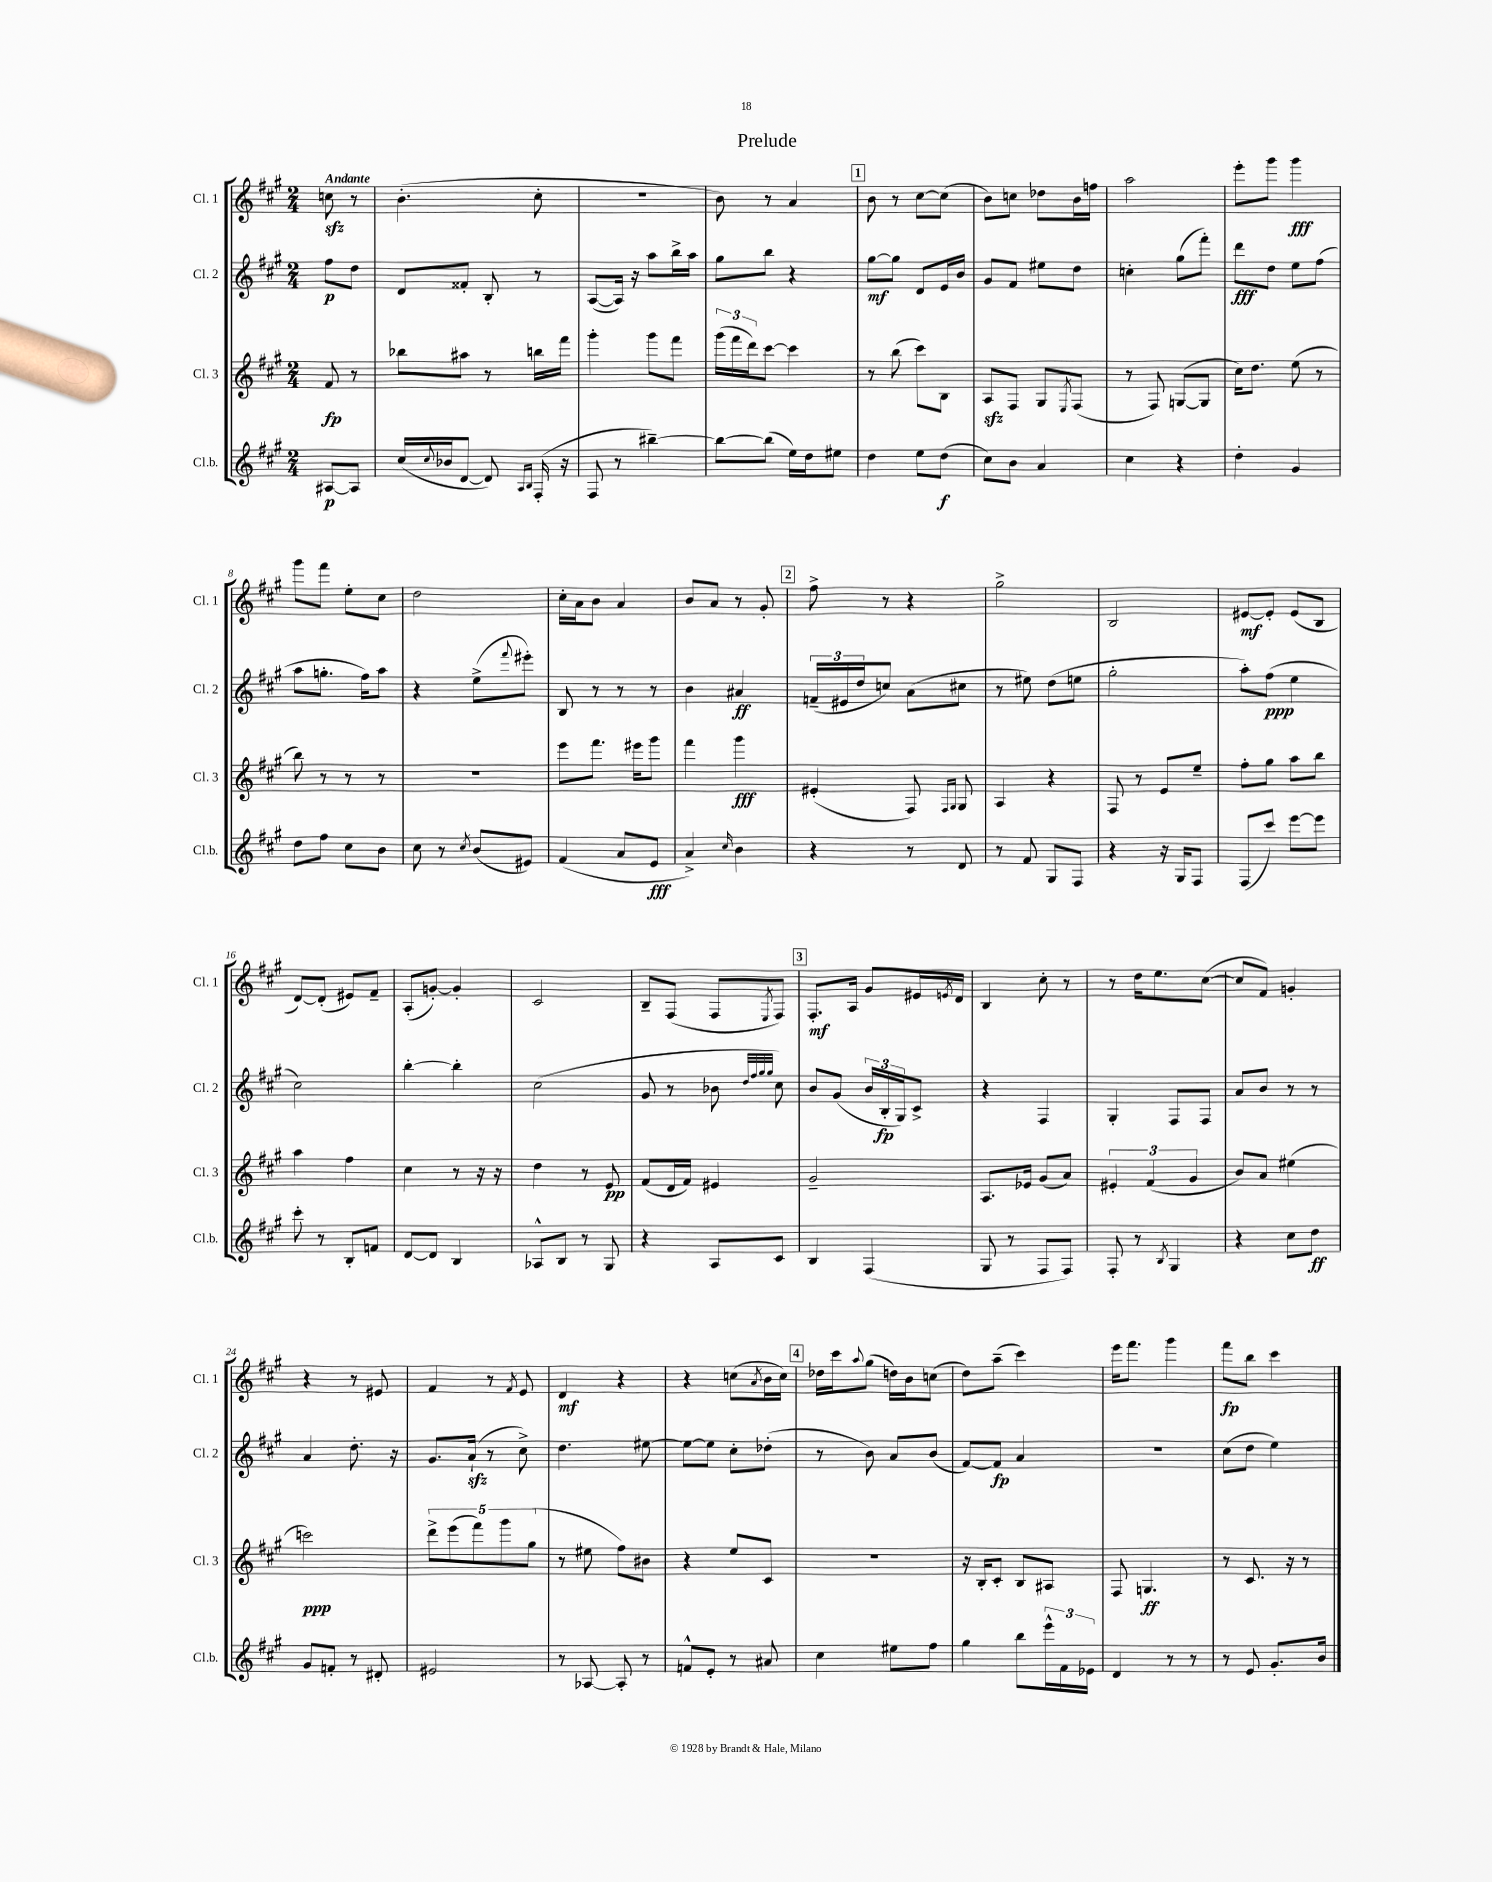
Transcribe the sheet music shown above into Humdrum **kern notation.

**kern	**dynam	**kern	**dynam	**kern	**dynam	**kern	**dynam
*part4	*part4	*part3	*part3	*part2	*part2	*part1	*part1
*staff4	*staff4	*staff3	*staff3	*staff2	*staff2	*staff1	*staff1
*I"Cl.b.	*	*I"Cl. 3	*	*I"Cl. 2	*	*I"Cl. 1	*
*I'Cl.b.	*	*I'Cl. 3	*	*I'Cl. 2	*	*I'Cl. 1	*
*clefG2	*	*clefG2	*	*clefG2	*	*clefG2	*
*k[f#c#g#]	*	*k[f#c#g#]	*	*k[f#c#g#]	*	*k[f#c#g#]	*
*M2/4	*	*M2/4	*	*M2/4	*	*M2/4	*
=	=	=	=	=	=	=	=
!	!	!	!	!	!	!LO:TX:a:B:t=Andante	!
[8A#X/L	p	8f#/	fp	8ff#\L	p	8ccnzz\	.
8A#/J]	.	8r	.	8dd\J	.	8r	.
=1	=1	=1	=1	=1	=1	=1	=1
(16cc#/LL	.	8bb-X\L	.	8d/L	.	(4.b'\	.
8qqcc#/	.	.	.	.	.	.	.
16b-X/J	.	.	.	.	.	.	.
[8d/J	.	8aa#X\J	.	8f##X'/J	.	.	.
8d/])	.	8r	.	8B'/	.	.	.
16qqA/LL	.	.	.	.	.	.	.
16qqB/JJ	.	.	.	.	.	.	.
(16F#'/	.	16bbn\LL	.	8r	.	8cc#'\	.
16r	.	16fff#\JJ	.	.	.	.	.
=2	=2	=2	=2	=2	=2	=2	=2
8F#/	.	4ggg#'\	.	([8A/L	.	2r	.
8r	.	.	.	16A/Jk])	.	.	.
.	.	.	.	16r	.	.	.
[4bb#X~\)	.	8ggg#\L	.	8aa\L	.	.	.
.	.	8fff#\J	.	16bb^\L	.	.	.
.	.	.	.	16aa\JJ	.	.	.
=3	=3	=3	=3	=3	=3	=3	=3
8bb#\L_	.	(24ggg#\LL	.	8gg#\L	.	8b\)	.
.	.	24fff#\	.	.	.	.	.
.	.	24ddd\J)	.	.	.	.	.
(8bb#\J]	.	[8ccc#\J	.	8bb\J	.	8r	.
16ee\LL)	.	4ccc#\]	.	4r	.	4a/	.
16dd\J	.	.	.	.	.	.	.
8ee#X\J	.	.	.	.	.	.	.
!!LO:REH:place=s1:t=1
=4	=4	=4	=4	=4	=4	=4	=4
4dd\	.	8r	.	[8gg#\L	mf	8b\	.
.	.	(8bb\	.	8gg#\J]	.	8r	.
8ee\L	.	8ccc#\L)	.	8d/L	.	[8cc#\L	.
(8dd\J	f	8B\J	.	16e/L	.	(8cc#\J]	.
.	.	.	.	16b/JJ	.	.	.
=5	=5	=5	=5	=5	=5	=5	=5
8cc#\L)	.	8Azz/L	.	8g#/L	.	8b\L)	.
8b\J	.	8F#/J	.	8f#/J	.	8ccn\J	.
4a/	.	8G#/L	.	8ee#X\L	.	8dd-X\L	.
.	.	8qE/	.	.	.	.	.
.	.	(8F#/J	.	8dd\J	.	16b\L	.
.	.	.	.	.	.	16ffn\JJ	.
=6	=6	=6	=6	=6	=6	=6	=6
4cc#\	.	8r	.	4ccn'\	.	2aa\	.
.	.	8F#/)	.	.	.	.	.
4r	.	([8Gn/L	.	(8gg#\L	.	.	.
.	.	8G/J]	.	8fff#'\J)	.	.	.
=7	=7	=7	=7	=7	=7	=7	=7
4dd'\	.	16cc#\KL)	.	8ddd\L	fff	8eee'\L	.
.	.	8.dd\J	.	.	.	.	.
.	.	.	.	8dd\J	.	8ggg#\J	.
4g#/	.	(8ee\	.	8ee\L	.	4ggg#\	fff
.	.	8r	.	(8ff#\J	.	.	.
!!LO:LB:g=z
=8	=8	=8	=8	=8	=8	=8	=8
8dd\L	.	8bb\)	.	8aa\L	.	8ggg#\L	.
8ff#\J	.	8r	.	8.ggn'\J	.	8fff#\J	.
8cc#\L	.	8r	.	.	.	8ee'\L	.
.	.	.	.	16ff#\KL)	.	.	.
8b\J	.	8r	.	8aa\J	.	8cc#\J	.
=9	=9	=9	=9	=9	=9	=9	=9
8cc#\	.	2r	.	4r	.	2dd\	.
8r	.	.	.	.	.	.	.
8qcc#/	.	.	.	.	.	.	.
(8b/L	.	.	.	(8ee^\L	.	.	.
.	.	.	.	8qqfff#/	.	.	.
8e#X/J)	.	.	.	8eee#X'\J)	.	.	.
=10	=10	=10	=10	=10	=10	=10	=10
(4f#/	.	8eee\L	.	8B/	.	16cc#'\LL	.
.	.	.	.	.	.	16a\J	.
.	.	8.fff#\J	.	8r	.	8b\J	.
8a/L	.	.	.	8r	.	4a/	.
.	.	16eee#X\KL	.	.	.	.	.
8e/J	fff	8ggg#\J	.	8r	.	.	.
=11	=11	=11	=11	=11	=11	=11	=11
4a^/)	.	4fff#\	.	4b\	.	8b/L	.
.	.	.	.	.	.	8a/J	.
16qqcc#/	.	.	.	.	.	.	.
4b\	.	4ggg#\	fff	4a#X/	ff	8r	.
.	.	.	.	.	.	8g#'/	.
!!LO:REH:place=s1:t=2
=12	=12	=12	=12	=12	=12	=12	=12
4r	.	(4e#X'/	.	(24fn~/LL	.	8ff#^\	.
.	.	.	.	24e#X/	.	.	.
.	.	.	.	24dd/J	.	.	.
.	.	.	.	8ccn/J)	.	8r	.
8r	.	8F#/)	.	(8a\L	.	4r	.
.	.	16qqF#/LL	.	.	.	.	.
.	.	16qqG#/JJ	.	.	.	.	.
8d/	.	8G#/	.	8cc#X\J	.	.	.
=13	=13	=13	=13	=13	=13	=13	=13
8r	.	4A/	.	8r	.	2gg#^\	.
8f#/	.	.	.	8ee#X\)	.	.	.
8G#/L	.	4r	.	(8dd\L	.	.	.
8F#/J	.	.	.	8een\J	.	.	.
=14	=14	=14	=14	=14	=14	=14	=14
4r	.	8F#/	.	2gg#'\	.	2B/	.
.	.	8r	.	.	.	.	.
16r	.	8e/L	.	.	.	.	.
16G#/KL	.	.	.	.	.	.	.
8F#/J	.	8ee~/J	.	.	.	.	.
=15	=15	=15	=15	=15	=15	=15	=15
(8F#/L	.	8ff#'\L	.	8aa'\L)	.	[8e#X/L	mf
8ccc#/J)	.	8gg#\J	.	(8ff#\J	ppp	8e#'/J]	.
[8eee\L	.	8aa\L	.	4ee\	.	(8e#/L	.
8eee\J]	.	8bb\J	.	.	.	8B/J	.
!!LO:LB:g=z
=16	=16	=16	=16	=16	=16	=16	=16
8ccc#'\	.	4aa\	.	2cc#\)	.	[8d/L)	.
8r	.	.	.	.	.	(8d'/J]	.
8B'/L	.	4ff#\	.	.	.	8e#X/L)	.
8fn/J	.	.	.	.	.	8f#~/J	.
=17	=17	=17	=17	=17	=17	=17	=17
[8d/L	.	4cc#\	.	[4bb'\	.	(8A'/L	.
8d/J]	.	.	.	.	.	[8gn'/J)	.
4B/	.	8r	.	4bb'\]	.	4g'/]	.
.	.	16r	.	.	.	.	.
.	.	16r	.	.	.	.	.
=18	=18	=18	=18	=18	=18	=18	=18
8A-X^^/L	.	4dd\	.	(2cc#\	.	2c#/	.
8B/J	.	.	.	.	.	.	.
8r	.	8r	.	.	.	.	.
8G#/	.	8e/	pp	.	.	.	.
=19	=19	=19	=19	=19	=19	=19	=19
4r	.	(8f#/L	.	8g#/	.	8B~/L	.
.	.	16d/L	.	8r	.	(8F#/J	.
.	.	16f#/JJ)	.	.	.	.	.
8A/L	.	4e#X/	.	8b-X\	.	8F#/L	.
.	.	.	.	32qqdd/LLL	.	.	.
.	.	.	.	32qqff#/	.	.	.
.	.	.	.	32qqgg#/	.	.	.
.	.	.	.	32qqgg#/JJJ	.	8qE/	.
8c#/J	.	.	.	8cc#\)	.	8F#/J)	.
!!LO:REH:place=s1:t=3
=20	=20	=20	=20	=20	=20	=20	=20
4B/	.	2g#~/	.	8b/L	.	8.F#'/L	mf
.	.	.	.	(8g#/J	.	.	.
.	.	.	.	.	.	16A/Jk	.
(4F#/	.	.	.	24b/LL	.	8g#/L	.
.	.	.	.	24B'/	fp	.	.
.	.	.	.	24G#/J)	.	.	.
.	.	.	.	8c#^/J	.	16e#X/L	.
.	.	.	.	.	.	8qen/	.
.	.	.	.	.	.	16d/JJ	.
=21	=21	=21	=21	=21	=21	=21	=21
8G#/	.	8.A/L	.	4r	.	4B/	.
8r	.	.	.	.	.	.	.
.	.	16e-X/Jk	.	.	.	.	.
8F#/L	.	(8g#/L	.	4F#/	.	8cc#'\	.
8F#/J)	.	8a/J)	.	.	.	8r	.
=22	=22	=22	=22	=22	=22	=22	=22
8F#'/	.	6e#X'/	.	4G#'/	.	8r	.
8r	.	.	.	.	.	16dd\KL	.
.	.	(6f#/	.	.	.	.	.
.	.	.	.	.	.	8.ee\	.
8qB/	.	.	.	.	.	.	.
4G#/	.	.	.	8F#/L	.	.	.
.	.	6g#/	.	.	.	.	.
.	.	.	.	8F#/J	.	([8cc#\J	.
=23	=23	=23	=23	=23	=23	=23	=23
4r	.	8b/L)	.	8a/L	.	8cc#/L]	.
.	.	8a/J	.	8b/J	.	8f#/J)	.
8cc#\L	.	(4ee#X\	.	8r	.	4gn'/	.
8dd\J	ff	.	.	8r	.	.	.
!!LO:LB:g=z
=24	=24	=24	=24	=24	=24	=24	=24
8g#/L	.	2cccn\)	ppp	4a/	.	4r	.
8fn'/J	.	.	.	.	.	.	.
8r	.	.	.	8.dd'\	.	8r	.
8d#X'/	.	.	.	.	.	8e#X/	.
.	.	.	.	16r	.	.	.
=25	=25	=25	=25	=25	=25	=25	=25
2e#X/	.	10ddd^\L	.	8.g#/L	.	4f#/	.
.	.	(10eee\	.	.	.	.	.
.	.	.	.	(16azz`/Jk	.	.	.
.	.	10fff#\)	.	.	.	.	.
.	.	.	.	8r	.	8r	.
.	.	10ggg#\	.	.	.	.	.
.	.	.	.	.	.	8qf#/	.
.	.	.	.	8cc#^\)	.	8e/	.
.	.	(10gg#\J	.	.	.	.	.
=26	=26	=26	=26	=26	=26	=26	=26
8r	.	8r	.	4.dd\	.	4d/	mf
[8A-X/	.	8ee#X\	.	.	.	.	.
8A-'/]	.	8ff#\L)	.	.	.	4r	.
8r	.	8b#X\J	.	[8ee#X\	.	.	.
=27	=27	=27	=27	=27	=27	=27	=27
8fn^^/L	.	4r	.	8ee#\L_	.	4r	.
8e'/J	.	.	.	8ee#\J]	.	.	.
8r	.	8ee/L	.	8cc#'\L	.	(8ccn\L	.
.	.	.	.	.	.	8qa/	.
8a#X/	.	8c#/J	.	(8dd-X'\J	.	16b\L	.
.	.	.	.	.	.	16cc\JJ)	.
!!LO:REH:place=s1:t=4
=28	=28	=28	=28	=28	=28	=28	=28
4cc#\	.	2r	.	8r	.	16dd-X\LL	.
.	.	.	.	.	.	16ccc#\J	.
.	.	.	.	.	.	8qqaa/	.
.	.	.	.	8b\)	.	(8gg#\J	.
8ee#X\L	.	.	.	8a/L	.	16ddn\LL)	.
.	.	.	.	.	.	16b\J	.
8ff#\J	.	.	.	(8b/J	.	(8ccn\J	.
=29	=29	=29	=29	=29	=29	=29	=29
4gg#\	.	16r	.	[8f#/L)	.	8dd\L)	.
.	.	16B'/KL	.	.	.	.	.
.	.	8c#'/J	.	8f#/J]	fp	(8aa~\J	.
8bb\L	.	8B/L	.	4a/	.	4ccc#\)	.
24eee^^\L	.	8A#X/J	.	.	.	.	.
24f#\	.	.	.	.	.	.	.
24e-X\JJ	.	.	.	.	.	.	.
=30	=30	=30	=30	=30	=30	=30	=30
4d/	.	8F#/	.	2r	.	16eee\KL	.
.	.	.	.	.	.	8.fff#\J	.
.	.	4.Gn/	ff	.	.	.	.
8r	.	.	.	.	.	4ggg#\	.
8r	.	.	.	.	.	.	.
=31	=31	=31	=31	=31	=31	=31	=31
8r	.	8r	.	(8cc#\L	.	8fff#\L	fp
8e/	.	8.c#/	.	8dd\J	.	8bb\J	.
8.g#'/L	.	.	.	4ee\)	.	4ccc#\	.
.	.	16r	.	.	.	.	.
.	.	8r	.	.	.	.	.
16b/Jk	.	.	.	.	.	.	.
==	==	==	==	==	==	==	==
*-	*-	*-	*-	*-	*-	*-	*-
